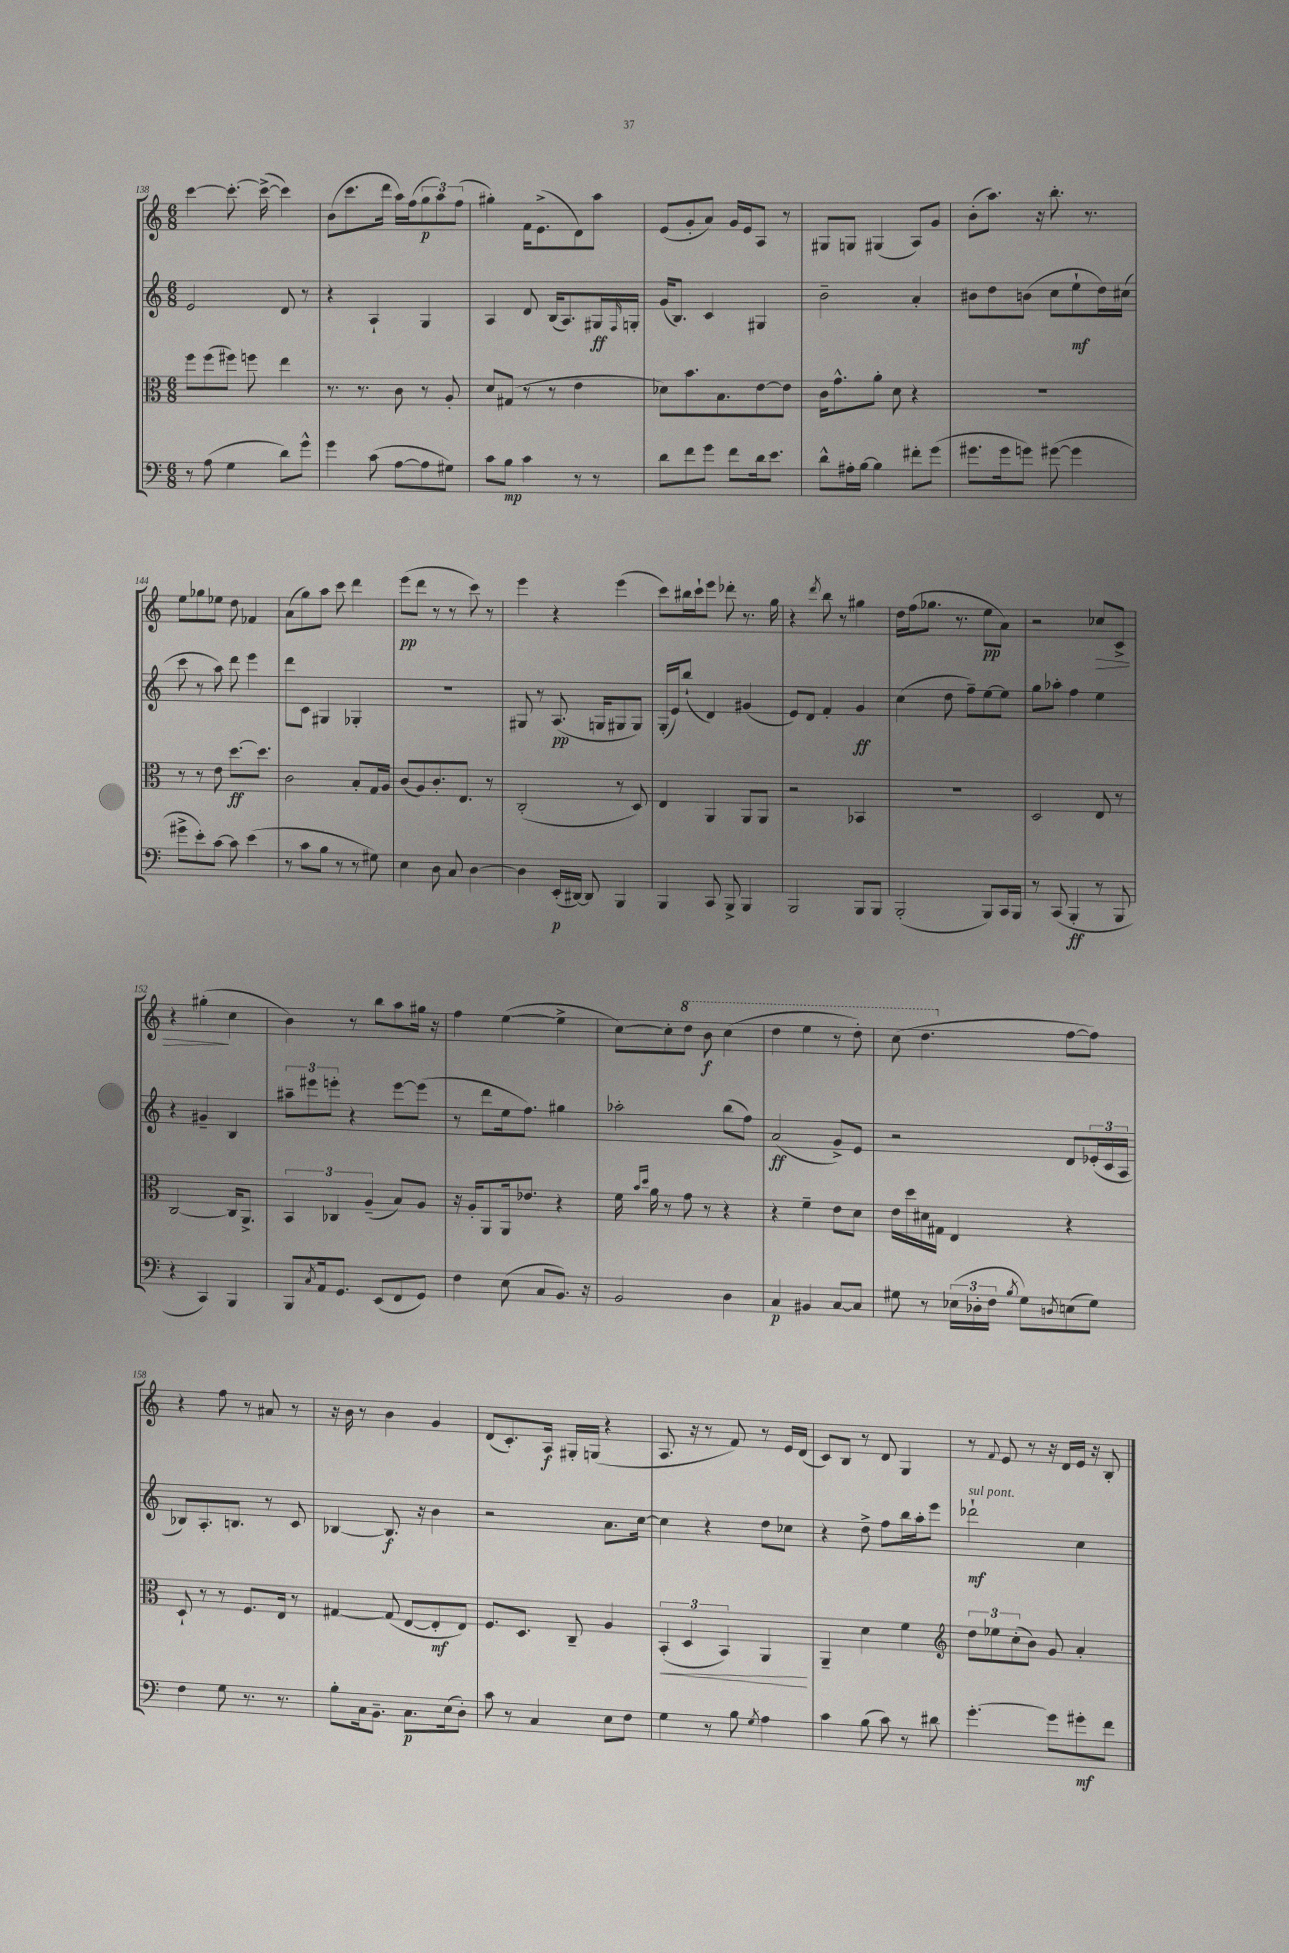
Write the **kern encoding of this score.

**kern	**dynam	**kern	**dynam	**kern	**dynam	**kern	**dynam
*part4	*part4	*part3	*part3	*part2	*part2	*part1	*part1
*staff4	*staff4	*staff3	*staff3	*staff2	*staff2	*staff1	*staff1
*clefF4	*	*clefC3	*	*clefG2	*	*clefG2	*
*k[]	*	*k[]	*	*k[]	*	*k[]	*
*M6/8	*	*M6/8	*	*M6/8	*	*M6/8	*
=138	=138	=138	=138	=138	=138	=138	=138
8r	.	8ff\L	.	2e/	.	[4ccc\	.
(8A\	.	(8ff\	.	.	.	.	.
4G\	.	8ff#X\J)	.	.	.	8.ccc'\_	.
.	.	8ffn\	.	.	.	.	.
.	.	.	.	.	.	(16ccc^\_	.
8d\L)	.	4ee\	.	8d/	.	4ccc\])	.
8g^^\J	.	.	.	8r	.	.	.
=139	=139	=139	=139	=139	=139	=139	=139
4g\	.	8.r	.	4r	.	(8b\L	.
.	.	.	.	.	.	8.ccc\	.
.	.	8.r	.	.	.	.	.
(8c\	.	.	.	4A`/	.	.	.
.	.	.	.	.	.	16ddd\Jk	.
[8A\L	.	8c\	.	.	.	16aa\LL)	.
.	.	.	.	.	.	(16ff\J	.
8A\]	.	8r	.	4G/	.	12gg\	p
.	.	.	.	.	.	12aa\)	.
8G#X\J)	.	8A'/	.	.	.	.	.
.	.	.	.	.	.	(12ff\J	.
=140	=140	=140	=140	=140	=140	=140	=140
8c\L	.	8d/L	.	4A/	.	4gg#X'\)	.
8B\J	mp	(8G#X/J	.	.	.	.	.
4c\	.	8r	.	8d/	.	16f\KL	.
.	.	.	.	.	.	(8.e^\	.
.	.	8r	.	(16B/KL	.	.	.
.	.	.	.	8.A/)	.	.	.
8r	.	4e\	.	.	.	8d\)	.
8r	.	.	.	16G#X/L	ff	8aa\J	.
.	.	.	.	16qqF/	.	.	.
.	.	.	.	16Gn'/JJ	.	.	.
=141	=141	=141	=141	=141	=141	=141	=141
8d\L	.	8d-X\L)	.	(16g/KL	.	(8e/L	.
.	.	.	.	8.B/J)	.	.	.
8f\	.	8.b\	.	.	.	8g'/	.
8g\J	.	.	.	4c/	.	8a/J)	.
.	.	8.B\	.	.	.	.	.
8f\L	.	.	.	.	.	16g/LL	.
.	.	.	.	.	.	16e/J	.
16d\k	.	[8e\	.	4G#X/	.	8A/J	.
8.e\J	.	.	.	.	.	.	.
.	.	8e\J]	.	.	.	8r	.
=142	=142	=142	=142	=142	=142	=142	=142
8d^^\L	.	16c\KL	.	2b~\	.	8G#X/L	.
.	.	8.g^^\	.	.	.	.	.
16A#X'\L	.	.	.	.	.	8Gn/J	.
[16B\JJ	.	.	.	.	.	.	.
4B\]	.	8a'\J	.	.	.	(4G#X/	.
.	.	8d\	.	.	.	.	.
8f#X'\L	.	4r	.	4a'/	.	8A/L)	.
(8g\J	.	.	.	.	.	8g/J	.
=143	=143	=143	=143	=143	=143	=143	=143
8.g#X\L	.	2.r	.	8b#X\L	.	(8b'\L	.
.	.	.	.	8dd\	.	8.aa\J)	.
16g#\k	.	.	.	.	.	.	.
8gn\J)	.	.	.	(8bn\J	.	.	.
.	.	.	.	.	.	16r	.
([8g#X\	.	.	.	8cc\L	.	8.bb'\	.
4g#\]	.	.	.	8ee`\	mf	.	.
.	.	.	.	.	.	8.r	.
.	.	.	.	16dd\L)	.	.	.
.	.	.	.	(16cc#X\JJ	.	.	.
!!LO:LB:g=z
=144	=144	=144	=144	=144	=144	=144	=144
8g#X^\L	.	8r	.	8ccc\	.	8ee\L	.
8e'\)	.	8r	.	8r	.	8gg-X\	.
[8c\J	.	8e\	.	8aa\)	.	8ee-X\J	.
8c\]	.	[8.dd\L	ff	8ddd\	.	8dd\	.
(4e\	.	.	.	4eee\	.	4f-X/	.
.	.	8.dd\J]	.	.	.	.	.
=145	=145	=145	=145	=145	=145	=145	=145
8r	.	2c\	.	8ddd\L	.	(8a\L	.
8c\L	.	.	.	8c\J	.	8gg\)	.
8B\J	.	.	.	4G#X/	.	8aa\J	.
8r	.	.	.	.	.	8ccc\	.
8r	.	8B'/L	.	4G-X'/	.	4ddd\	.
8G#X\)	.	16G/L	.	.	.	.	.
.	.	16A/JJ	.	.	.	.	.
=146	=146	=146	=146	=146	=146	=146	=146
4E\	.	(8c/L	.	2.r	.	(8eee\L	pp
.	.	8A/)	.	.	.	8ddd\J	.
8D\	.	8.c'/	.	.	.	8r	.
8C/	.	.	.	.	.	8r	.
.	.	8.E/J	.	.	.	.	.
[4D\	.	.	.	.	.	8ccc\)	.
.	.	8r	.	.	.	8r	.
=147	=147	=147	=147	=147	=147	=147	=147
4D\]	.	(2C'/	.	8G#X/	.	4eee\	.
.	.	.	.	8r	.	.	.
(16EE'/LL	p	.	.	(8.A/	pp	4r	.
[16DD#X/JJ)	.	.	.	.	.	.	.
8DD#/]	.	.	.	.	.	.	.
.	.	.	.	16Gn/KL	.	.	.
4BBB/	.	8r	.	8G#X/	.	(4eee\	.
.	.	8D/)	.	8G#/J)	.	.	.
=148	=148	=148	=148	=148	=148	=148	=148
4BBB/	.	4E/	.	(16G'/LL	.	8ccc\L)	.
.	.	.	.	16e/J)	.	.	.
.	.	.	.	(8bb`/J	.	16bb#X\L	.
.	.	.	.	.	.	16ccc`\J	.
8CC/	.	4AA/	.	4d/)	.	8eee\J	.
8BBB^/	.	.	.	.	.	8ddd-X'\	.
4BBB/	.	8AA/L	.	(4g#X/	.	8.r	.
.	.	8AA/J	.	.	.	.	.
.	.	.	.	.	.	16gg\	.
=149	=149	=149	=149	=149	=149	=149	=149
2BBB/	.	2r	.	8e/L)	.	4r	.
.	.	.	.	8d/J	.	.	.
.	.	.	.	.	.	8qddd/	.
.	.	.	.	4f'/	.	8bb\	.
.	.	.	.	.	.	8r	.
8BBB/L	.	4BB-X/	.	4g/	ff	4gg#X\	.
8BBB/J	.	.	.	.	.	.	.
=150	=150	=150	=150	=150	=150	=150	=150
(2BBB'/	.	2.r	.	(4cc\	.	16dd\LL	.
.	.	.	.	.	.	(16ff\J	.
.	.	.	.	.	.	8.gg-X\J	.
.	.	.	.	8dd\	.	.	.
.	.	.	.	.	.	8.r	.
.	.	.	.	8ff~\L)	.	.	.
8BBB/L)	.	.	.	[8ee\	.	8ee\L	pp
16CC/L	.	.	.	8ee\J]	.	8a\J)	.
16BBB/JJ	.	.	.	.	.	.	.
=151	=151	=151	=151	=151	=151	=151	=151
8r	.	2D/	.	8gg\L	.	2r	.
(8CC/	.	.	.	8aa-X'\J	.	.	.
4BBB'/	ff	.	.	4ff\	.	.	.
!	!	!	!	!	!	!	!LO:HP:b
8r	.	8E/	.	4ee\	.	8cc-X/L	>
8BBB/	.	8r	.	.	.	8c^/J	.
!!LO:LB:g=z
=152	=152	=152	=152	=152	=152	=152	=152
4r	.	[2C/	.	4r	.	4r	.
4CC/)	.	.	.	4g#X~/	.	(4gg#X'\	.
4BBB/	.	16C/KL]	.	4B/	.	4cc\	]
.	.	8.AA^/J	.	.	.	.	.
=153	=153	=153	=153	=153	=153	=153	=153
8BBB/L	.	6BB/	.	12aa#X~\L	.	4b\)	.
.	.	.	.	12eee#X\	.	.	.
8qC/	.	.	.	.	.	.	.
16AA/k	.	.	.	.	.	.	.
.	.	6C-X/	.	12eeen'\J	.	.	.
8.GG/J	.	.	.	.	.	.	.
.	.	.	.	4r	.	8r	.
.	.	(6A~/	.	.	.	.	.
(8EE/L	.	.	.	.	.	8bb\L	.
8FF/	.	8B/L)	.	[8eee\L	.	8aa\	.
8GG/J)	.	8A/J	.	(8eee\J]	.	16gg#X\Jk	.
.	.	.	.	.	.	16r	.
=154	=154	=154	=154	=154	=154	=154	=154
4F\	.	16r	.	8r	.	4ff\	.
.	.	16A'/KL	.	.	.	.	.
.	.	8AA/	.	8ddd\L	.	.	.
(8E\	.	16AA/k	.	16ee\k	.	([4ee\	.
.	.	8.e-X/J	.	8.ff\J)	.	.	.
8C/L	.	.	.	.	.	.	.
8.BB/J)	.	4r	.	4gg#X\	.	4ee^\]	.
16r	.	.	.	.	.	.	.
=155	=155	=155	=155	=155	=155	=155	=155
2BB/	.	16f\	.	2aa-X'\	.	[8cc\L)	.
.	.	16qqb/LL	.	.	.	.	.
.	.	16qqdd/JJ	.	.	.	.	.
.	.	16a\	.	.	.	.	.
.	.	8r	.	.	.	8cc'\]	.
*	*	*	*	*	*	*8va	*
.	.	8g\	.	.	.	8ddd\J	.
.	.	8r	.	.	.	8bb\	f
4D\	.	4r	.	(8bb\L	.	(4ccc\	.
.	.	.	.	8ff\J)	.	.	.
=156	=156	=156	=156	=156	=156	=156	=156
4C/	p	4r	.	(2a/	ff	4ddd\	.
4BB#X/	.	4f~\	.	.	.	4eee\	.
[8C/L	.	8e\L	.	8g^/L)	.	8r	.
8C/J]	.	8d\J	.	8e/J	.	8ddd'\)	.
=157	=157	=157	=157	=157	=157	=157	=157
8G#X\	.	16e\LL	.	2r	.	(8ccc\	.
.	.	16dd\	.	.	.	.	.
8r	.	16d#X\	.	.	.	4.ddd\	.
.	.	16G#X\JJ	.	.	.	.	.
(24E-X\LL	.	4E/	.	.	.	.	.
24D-X'\	.	.	.	.	.	.	.
24F\JJ	.	.	.	.	.	.	.
8qB/	.	.	.	.	.	.	.
8G#\L)	.	.	.	.	.	.	.
8qDn/	.	.	.	.	.	.	.
*	*	*	*	*	*	*X8va	*
(8En\	.	4r	.	8d/L	.	[8ff\L	.
8G#\J)	.	.	.	(24e-X'/L	.	8ff\J])	.
.	.	.	.	24c/	.	.	.
.	.	.	.	24A/JJ	.	.	.
!!LO:LB:g=z
=158	=158	=158	=158	=158	=158	=158	=158
4F\	.	8D`/	.	8B-X/L)	.	4r	.
.	.	8r	.	8.A'/	.	.	.
8G\	.	8r	.	.	.	8ff\	.
.	.	.	.	8.Bn/J	.	.	.
8.r	.	8.F/L	.	.	.	8r	.
.	.	.	.	8r	.	8a#X/	.
8.r	.	16E/Jk	.	.	.	.	.
.	.	8r	.	8c/	.	8r	.
=159	=159	=159	=159	=159	=159	=159	=159
8B'\L	.	[4G#X/	.	[4B-X/	.	16r	.
.	.	.	.	.	.	16b\	.
16C\k	.	.	.	.	.	8r	.
8.BB~\J	.	.	.	.	.	.	.
.	.	(8G#/]	.	8.B-/]	f	4b\	.
8.C\L	p	[8E/L	.	.	.	.	.
.	.	.	.	16r	.	.	.
.	.	8E'/]	mf	4b\	.	4g/	.
(16E\k	.	.	.	.	.	.	.
8D'\J)	.	8E/J)	.	.	.	.	.
=160	=160	=160	=160	=160	=160	=160	=160
8c\	.	8.F/L	.	2r	.	(8d/L	.
8r	.	.	.	.	.	8.c'/)	.
.	.	8.D/J	.	.	.	.	.
4C/	.	.	.	.	.	.	.
.	.	.	.	.	.	16A/Jk	f
.	.	8C~/	.	.	.	16G#X'/LL	.
.	.	.	.	.	.	(16Gn/JJ	.
8E\L	.	4A/	.	8.a\L	.	4r	.
8F\J	.	.	.	.	.	.	.
.	.	.	.	[16cc\Jk	.	.	.
=161	=161	=161	=161	=161	=161	=161	=161
!	!	!	!LO:HP:b	!	!	!	!
4G\	.	(6BB'/	<	4cc\]	.	8.A/	.
.	.	6D/	.	.	.	.	.
.	.	.	.	.	.	16r	.
8r	.	.	.	4r	.	8r	.
.	.	6BB/)	.	.	.	.	.
8B\	.	.	.	.	.	8f/)	.
8qG/	.	.	.	.	.	.	.
4A\	.	4AA/	.	8dd\L	.	8r	.
.	.	.	.	8cc-X\J	.	16e/LL	.
.	.	.	.	.	.	(16d/JJ	.
.	.	.	[	.	.	.	.
=162	=162	=162	=162	=162	=162	=162	=162
4c\	.	4AA~/	.	4r	.	8c/L)	.
.	.	.	.	.	.	8B/J	.
(8B\	.	4d\	.	8dd^\	.	8r	.
8c\)	.	.	.	8ff\L	.	8d/	.
8r	.	4f\	.	16bb\L	.	4G/	.
.	.	.	.	16aa'\J	.	.	.
8d#X\	.	.	.	8eee\J	.	.	.
=163	=163	=163	=163	=163	=163	=163	=163
*	*	*clefG2	*	*	*	*	*
!	!	!	!	!LO:TX:a:i:t=sul pont.	!	!	!
[4.g'\	.	12dd\L	.	2ddd-X`\	mf	8r	.
.	.	12ee-X\	.	.	.	.	.
.	.	.	.	.	.	8qqf/	.
.	.	.	.	.	.	8e/	.
.	.	(12cc'\	.	.	.	.	.
.	.	8b\J)	.	.	.	8r	.
8g\L]	.	8g/	.	.	.	16r	.
.	.	.	.	.	.	16d/LL	.
8g#X'\	mf	4a'/	.	4cc\	.	16e/JJ	.
.	.	.	.	.	.	16r	.
8f\J	.	.	.	.	.	8B'/	.
==	==	==	==	==	==	==	==
*-	*-	*-	*-	*-	*-	*-	*-
